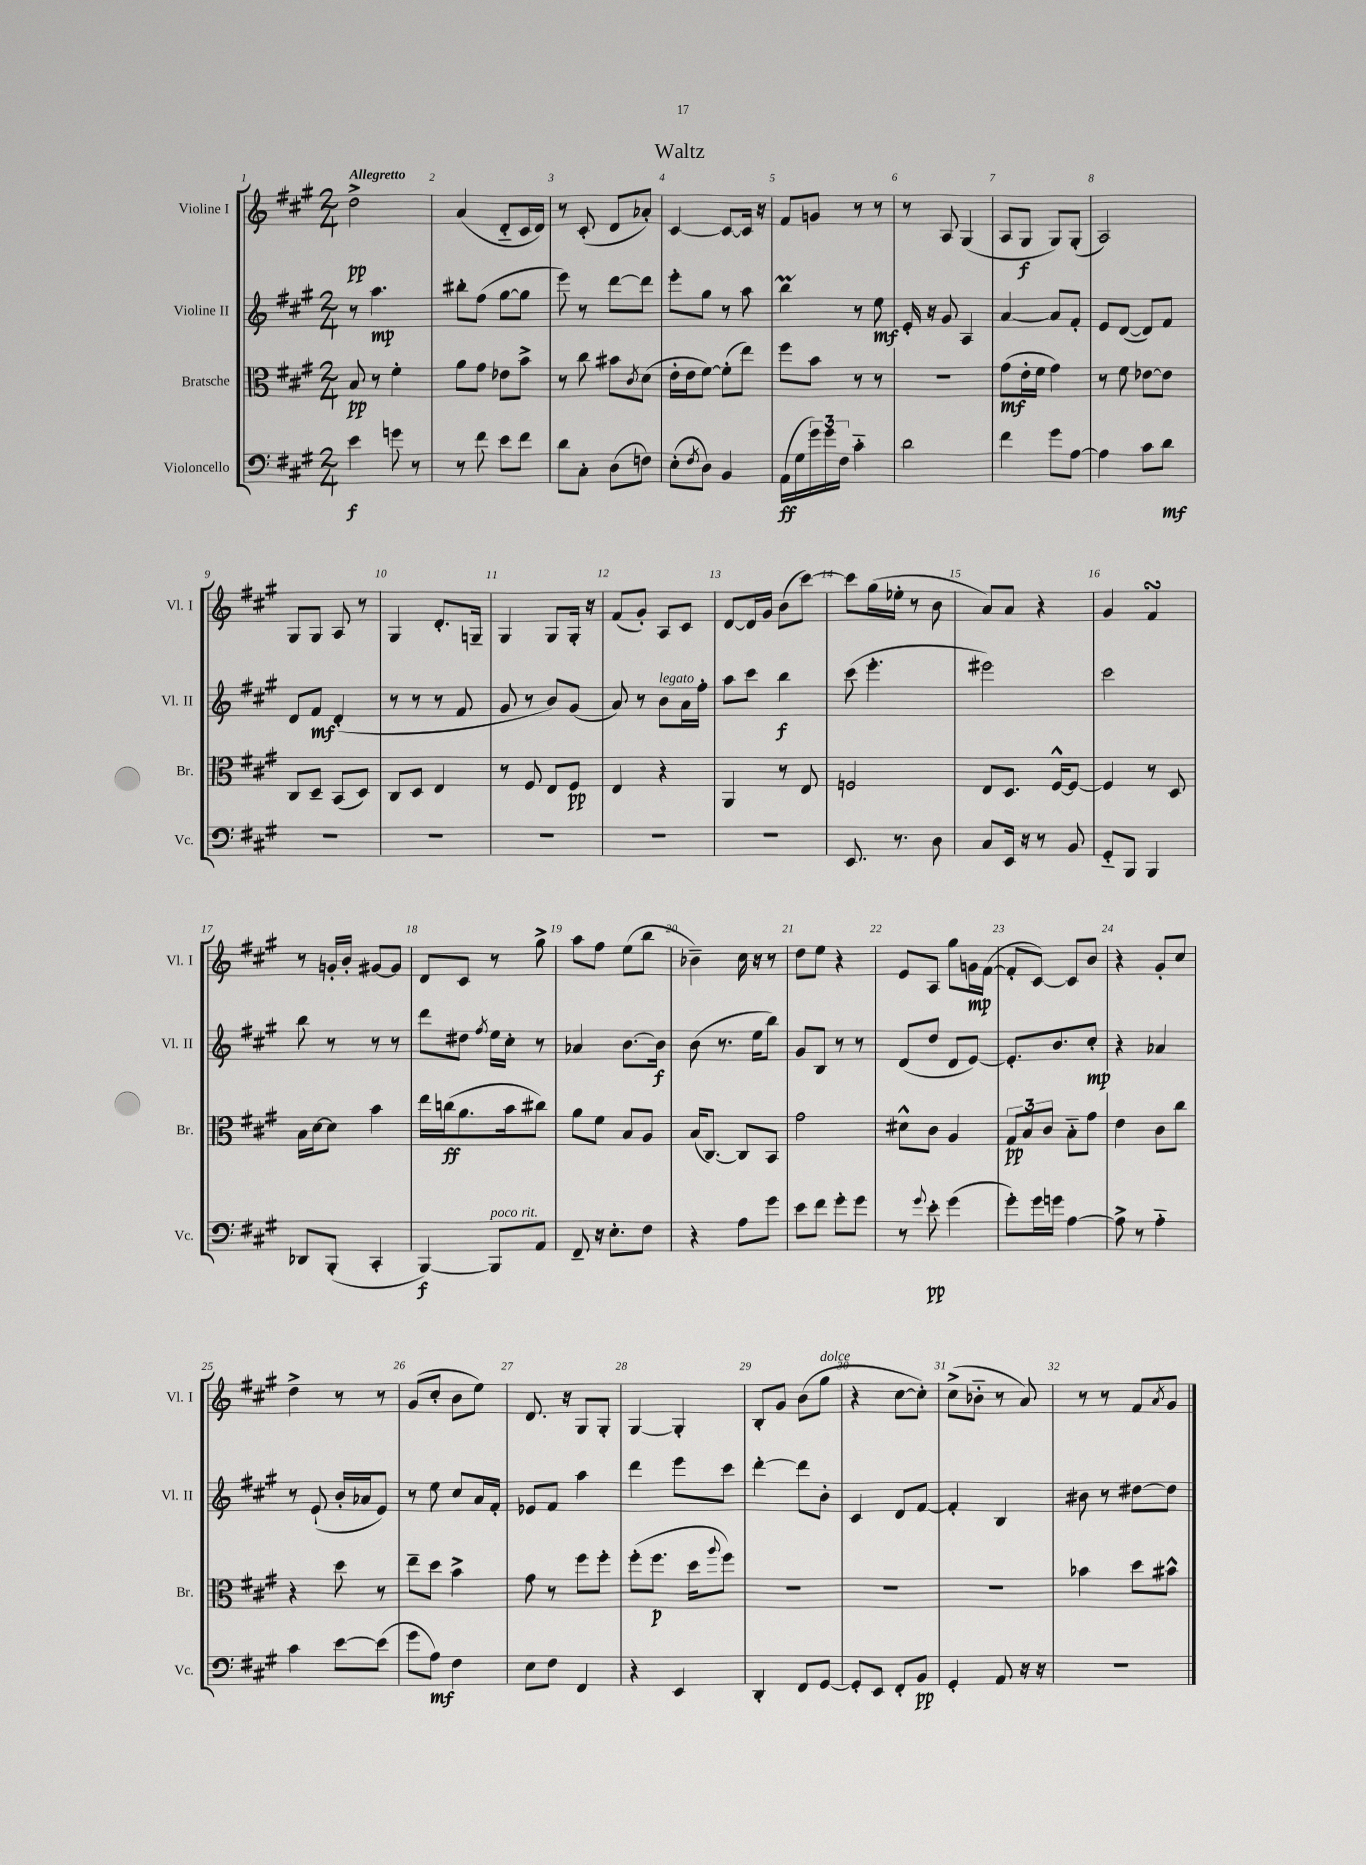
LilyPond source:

\header { title = "Waltz" }
<<
\new StaffGroup <<
\new Staff = "s0" \with { instrumentName = "Violine I" shortInstrumentName = "Vl. I" } {
    \clef treble \key a \major \numericTimeSignature \time 2/4 \tempo "Allegretto"
    d''2->\pp |
    a'4( d'8-_ cis'16 d'16) |
    r8 cis'8-.( d'8 aes'8-.) |
    cis'4~ cis'8~ cis'16 r16 |
    fis'8 g'8 r8 r8 |
    r8 a8 gis4( |
    a8 gis8\f gis8) gis8-.( |
    a2) |
    gis8 gis8 a8 r8 |
    gis4 d'8.-. g16-- |
    gis4 gis8 gis16-. r16 |
    fis'8( gis'8-.) a8 cis'8 |
    d'8~ d'16 gis'16 b'8( cis'''8~) |
    cis'''8 gis''16( ees''16-. r8 b'8 |
    a'8) a'8 r4 |
    gis'4 fis'4\turn |
    r8 g'16-. b'16-. gis'8~ gis'8 |
    d'8 cis'8 r8 gis''8-> |
    a''8 fis''8 e''8( b''8 |
    bes'4--) cis''16 r16 r8 |
    d''8 e''8 r4 |
    e'8 a8 gis''8 g'16\mp fis'16~( |
    fis'8-. cis'8~) cis'8 b'8 |
    r4 gis'8-. cis''8 |
    d''4-> r8 r8 |
    gis'8( cis''8-. b'8 e''8) |
    d'8. r16 gis8 gis8-. |
    gis4~ gis4-. |
    b8-. gis'8 b'8( gis''8^\markup { \italic "dolce" } |
    r4 cis''8~ cis''8-.) |
    cis''8->( bes'8-_ r8 a'8) |
    r8 r8 fis'8 \acciaccatura { a'8 } gis'8 \bar "|." |
}
\new Staff = "s1" \with { instrumentName = "Violine II" shortInstrumentName = "Vl. II" } {
    \clef treble \key a \major \numericTimeSignature \time 2/4
    r8 a''4.\mp |
    bis''8-. fis''8( gis''8~ gis''8 |
    e'''8) r8 d'''8~ d'''8 |
    e'''8-. gis''8 r8 a''8 |
    b''4\prall r8 e''8\mf |
    e'16-. r16 gis'8 a4 |
    a'4~ a'8 fis'8-. |
    e'8 d'8~( d'8) fis'8 |
    d'8 fis'8\mf d'4-.( |
    r8 r8 r8 fis'8 |
    gis'8 r8 b'8) gis'8( |
    a'8) r8 b'8^\markup { \italic "legato" } a'16 fis''16-. |
    a''8 cis'''8 b''4\f |
    cis'''8( e'''4.-. |
    eis'''2) |
    cis'''2 |
    b''8 r8 r8 r8 |
    d'''8 dis''8 \acciaccatura { fis''8 } e''16 cis''16-. r8 |
    aes'4 b'8.~ b'16\f |
    b'8( r8. e''16 b''8) |
    gis'8 b8 r8 r8 |
    d'8( d''8 d'8 e'8~) |
    e'8.-. b'8. cis''8-.\mp |
    r4 aes'4 |
    r8 e'8-!( b'16-. aes'16 e'8) |
    r8 e''8 cis''8 a'16 fis'16-. |
    ees'8 fis'8 a''4 |
    d'''4 e'''8 cis'''8 |
    d'''4~-. d'''8 b'8-. |
    cis'4 d'8 fis'8~ |
    fis'4-. b4 |
    bis'8 r8 dis''8~ dis''8 \bar "|." |
}
\new Staff = "s2" \with { instrumentName = "Bratsche" shortInstrumentName = "Br." } {
    \clef alto \key a \major \numericTimeSignature \time 2/4
    b8\pp r8 fis'4-. |
    a'8 gis'8 ees'8 b'8-> |
    r8 cis''8 bis'8 \acciaccatura { cis'8 } d'8( |
    e'16-. e'16 fis'8~) fis'8-.( e''8) |
    fis''8 b'8 r8 r8 |
    R2 |
    gis'8\mf( e'16-. fis'16 gis'4) |
    r8 fis'8 ees'8~ ees'8 |
    cis8 d8-- b,8( d8) |
    cis8 d8 e4 |
    r8 fis8 e8 fis8\pp |
    e4 r4 |
    a,4 r8 e8 |
    f2 |
    e8 d8. fis16~-^ fis8~ |
    fis4 r8 d8 |
    b16 d'16~ d'8 b'4 |
    e''16 c''16\ff( a'8. b'16 cis''8) |
    a'8 fis'8 b8 a8 |
    b16( cis8.~) cis8 b,8 |
    gis'2 |
    dis'8-^ cis'8 a4 |
    \tuplet 3/2 { gis8\pp b8 cis'8 } b8-_ gis'8 |
    e'4 cis'8 cis''8 |
    r4 d''8 r8 |
    e''8-- d''8 b'4-> |
    gis'8 r8 fis''8 fis''8-. |
    fis''8-.( fis''8.\p d''16 \appoggiatura { a''8 } fis''8) |
    R2 |
    R2 |
    R2 |
    bes'4 d''8 bis'8-^ \bar "|." |
}
\new Staff = "s3" \with { instrumentName = "Violoncello" shortInstrumentName = "Vc." } {
    \clef bass \key a \major \numericTimeSignature \time 2/4
    e'4\f g'8 r8 |
    r8 fis'8 e'8 fis'8 |
    d'8 cis8-. d8( f8) |
    e8-.( \acciaccatura { fis8 } d8) b,4 |
    a,16\ff( gis16 \tuplet 3/2 { gis'16) gis'16 fis16 } cis'4-_ |
    d'2 |
    fis'4 gis'8 a8~ |
    a4 cis'8 d'8\mf |
    R2 |
    R2 |
    R2 |
    R2 |
    R2 |
    e,8. r8. d8 |
    cis8 e,16 r16 r8 b,8 |
    gis,8-_ b,,8 b,,4 |
    des,8 b,,8-.( cis,4-. |
    b,,4~\f) b,,8^\markup { \italic "poco rit." } a,8 |
    fis,8-- r16 e8.-. fis8 |
    r4 a8 gis'8 |
    e'8 fis'8 gis'8-. gis'8 |
    r8 \appoggiatura { gis'8 } e'8-.\pp gis'4( |
    gis'8-.) gis'16 g'16 a4~ |
    a8-> r8 a4-_ |
    cis'4 e'8~ e'8( |
    gis'8 a8\mf) fis4 |
    e8 fis8 fis,4 |
    r4 e,4 |
    d,4-. fis,8 gis,8~ |
    gis,8-. e,8 fis,8-. b,8\pp |
    gis,4-. a,8 r16 r16 |
    R2 \bar "|." |
}
>>
>>
\layout { \context { \Score \override BarNumber.break-visibility = ##(#f #t #t) barNumberVisibility = #all-bar-numbers-visible } }
